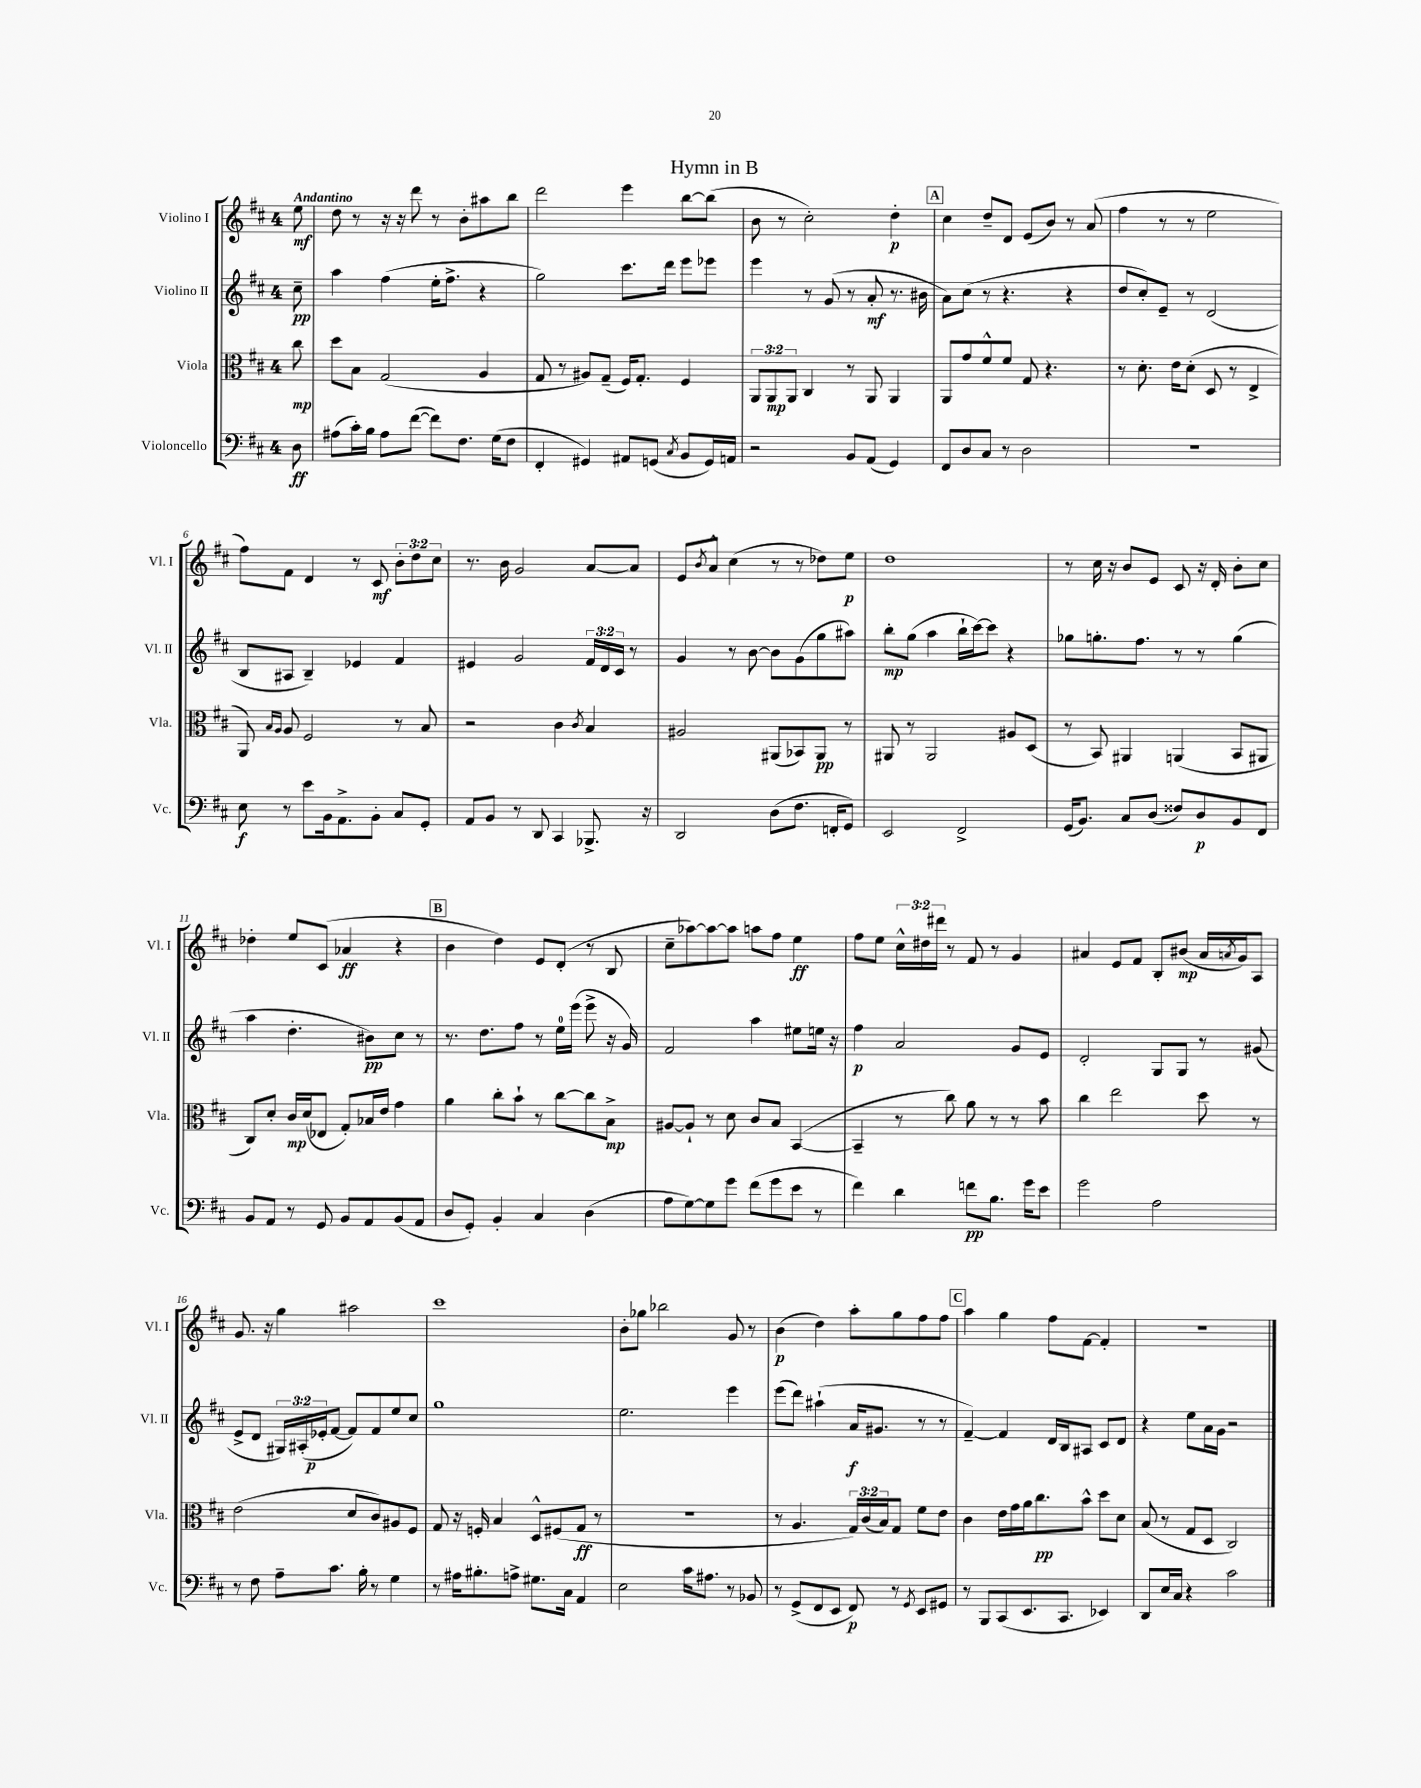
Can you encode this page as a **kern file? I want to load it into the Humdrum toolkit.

**kern	**dynam	**kern	**dynam	**kern	**dynam	**kern	**dynam
*part4	*part4	*part3	*part3	*part2	*part2	*part1	*part1
*staff4	*staff4	*staff3	*staff3	*staff2	*staff2	*staff1	*staff1
*I"Violoncello	*	*I"Viola	*	*I"Violino II	*	*I"Violino I	*
*I'Vc.	*	*I'Vla.	*	*I'Vl. II	*	*I'Vl. I	*
*clefF4	*	*clefC3	*	*clefG2	*	*clefG2	*
*k[f#c#]	*	*k[f#c#]	*	*k[f#c#]	*	*k[f#c#]	*
*M4/4	*	*M4/4	*	*M4/4	*	*M4/4	*
=	=	=	=	=	=	=	=
!	!	!	!	!	!	!LO:TX:a:B:t=Andantino	!
8D\	ff	8cc#\	mp	8cc#~\	pp	8ee\	mf
=1	=1	=1	=1	=1	=1	=1	=1
(8A#X\L	.	8dd\L	.	4aa\	.	8dd\	.
16c#'\L)	.	8B\J	.	.	.	8r	.
16B\JJ	.	.	.	.	.	.	.
8A#\L	.	(2G/	.	(4ff#\	.	16r	.
.	.	.	.	.	.	16r	.
([8f#\J	.	.	.	.	.	8ddd\	.
8f#\L])	.	.	.	16ee'\KL	.	8r	.
.	.	.	.	8.ff#^\J	.	.	.
8.F#\J	.	.	.	.	.	8b'\L	.
.	.	4A/	.	4r	.	8aa#X\	.
(16G\KL	.	.	.	.	.	.	.
8F#\J	.	.	.	.	.	8bb\J	.
=2	=2	=2	=2	=2	=2	=2	=2
4FF#'/	.	8G/	.	2gg\)	.	2ddd\	.
.	.	8r	.	.	.	.	.
4GG#X/)	.	8A#X/L)	.	.	.	.	.
.	.	(8G~/J	.	.	.	.	.
8AA#X/L	.	16F#/KL)	.	8.ccc#\L	.	4eee\	.
.	.	8.G'/J	.	.	.	.	.
(8GGn/J	.	.	.	.	.	.	.
.	.	.	.	16ddd\Jk	.	.	.
8qC#/	.	.	.	.	.	.	.
8BB/L	.	4F#/	.	8eee\L	.	[8bb\L	.
16GG/L)	.	.	.	8eee-X\J	.	(8bb\J]	.
16AAn/JJ	.	.	.	.	.	.	.
=3	=3	=3	=3	=3	=3	=3	=3
2r	.	12AA/L	.	4eee\	.	8b\	.
.	.	12AA/	mp	.	.	.	.
.	.	.	.	.	.	8r	.
.	.	12AA/J	.	.	.	.	.
.	.	4C#/	.	8r	.	2cc#'\)	.
.	.	.	.	(8g/	.	.	.
8BB/L	.	8r	.	8r	.	.	.
(8AA/J	.	8AA/	.	8a'/	mf	.	.
4GG/)	.	4AA/	.	8.r	.	4dd'\	p
.	.	.	.	16b#X\	.	.	.
!!LO:REH:place=s1:t=A
=4	=4	=4	=4	=4	=4	=4	=4
8FF#/L	.	8AA/L	.	8a\L)	.	4cc#\	.
8D/	.	8g/	.	(8cc#\J	.	.	.
8C#/J	.	8f#^^/	.	8r	.	8dd~/L	.
8r	.	8f#/J	.	4.r	.	8d/J	.
2D\	.	8G/	.	.	.	(8e/L	.
.	.	4.r	.	.	.	8b/J)	.
.	.	.	.	4r	.	8r	.
.	.	.	.	.	.	(8a/	.
=5	=5	=5	=5	=5	=5	=5	=5
1r	.	8r	.	8dd/L	.	4ff#\	.
.	.	8.d'\	.	8cc#'/)	.	.	.
.	.	.	.	8e~/J	.	8r	.
.	.	16e\KL	.	.	.	.	.
.	.	(8d'\J	.	8r	.	8r	.
.	.	8D/	.	(2d/	.	2ee\	.
.	.	8r	.	.	.	.	.
.	.	4E^/	.	.	.	.	.
!!LO:LB:g=z
=6	=6	=6	=6	=6	=6	=6	=6
8E\	f	8AA/)	.	8B/L	.	8ff#\L)	.
.	.	16qqB/LL	.	.	.	.	.
.	.	16qqA/JJ	.	.	.	.	.
8r	.	8A/	.	8A#X/J	.	8f#\J	.
8e\L	.	2F#/	.	4B~/)	.	4d/	.
16BB\k	.	.	.	.	.	.	.
8.AA^\	.	.	.	.	.	.	.
.	.	.	.	4e-X/	.	8r	.
8BB'\J	.	.	.	.	.	8c#/	mf
8C#/L	.	8r	.	4f#/	.	12b'\L	.
.	.	.	.	.	.	12dd\	.
8GG'/J	.	8B/	.	.	.	.	.
.	.	.	.	.	.	12cc#\J	.
=7	=7	=7	=7	=7	=7	=7	=7
8AA/L	.	2r	.	4e#X/	.	8.r	.
8BB/J	.	.	.	.	.	.	.
.	.	.	.	.	.	16b\	.
8r	.	.	.	2g/	.	2g/	.
8DD/	.	.	.	.	.	.	.
4CC#/	.	4c#\	.	.	.	.	.
.	.	8qc#/	.	.	.	.	.
8.BBB-X^/	.	4B/	.	24f#/LL	.	[8a/L	.
.	.	.	.	24d/	.	.	.
.	.	.	.	24c#/JJ	.	.	.
.	.	.	.	8r	.	8a/J]	.
16r	.	.	.	.	.	.	.
=8	=8	=8	=8	=8	=8	=8	=8
2DD/	.	2A#X/	.	4g/	.	8e/L	.
.	.	.	.	.	.	8qb/	.
.	.	.	.	.	.	8a^^/J	.
.	.	.	.	8r	.	(4cc#\	.
.	.	.	.	[8b\	.	.	.
(8D\L	.	(8AA#X/L	.	8b\L]	.	8r	.
8.F#\J	.	8BB-X/)	.	(8g\	.	8r	.
.	.	8AA#/J	pp	8gg\	.	8dd-X\L)	.
16FFn'/KL	.	.	.	.	.	.	.
8GG/J)	.	8r	.	8aa#X\J)	.	8ee\J	p
=9	=9	=9	=9	=9	=9	=9	=9
2EE/	.	8AA#X/	.	8bb'\L	mp	1dd	.
.	.	8r	.	(8gg\J	.	.	.
.	.	2AA#/	.	4aa\	.	.	.
2FF#^/	.	.	.	16bb`\LL	.	.	.
.	.	.	.	[16ccc#\J)	.	.	.
.	.	.	.	8ccc#\J]	.	.	.
.	.	8A#X/L	.	4r	.	.	.
.	.	(8D/J	.	.	.	.	.
=10	=10	=10	=10	=10	=10	=10	=10
(16GG/KL	.	8r	.	8gg-X\L	.	8r	.
8.BB/J)	.	.	.	.	.	.	.
.	.	8BB/)	.	8.ggn'\	.	16cc#\	.
.	.	.	.	.	.	16r	.
8C#/L	.	4AA#X/	.	.	.	8b/L	.
.	.	.	.	8.ff#\J	.	.	.
(8D/J	.	.	.	.	.	8e/J	.
8F##X/L)	.	(4AAn/	.	8r	.	8c#/	.
8D/	p	.	.	8r	.	16r	.
.	.	.	.	.	.	16d'/	.
8BB/	.	8BB/L	.	(4gg\	.	8b'\L	.
8FF#/J	.	8AA#X/J	.	.	.	8cc#\J	.
!!LO:LB:g=z
=11	=11	=11	=11	=11	=11	=11	=11
8BB/L	.	8C#/L)	.	4aa\	.	4dd-X'\	.
8AA/J	.	8d'/J	.	.	.	.	.
8r	.	16c#/LL	mp	4.dd'\	.	8ee/L	.
.	.	(16d/J	.	.	.	.	.
8GG/	.	8E-X/J	.	.	.	(8c#/J	.
8BB/L	.	8G'/L)	.	.	.	4a-X/	ff
8AA/	.	16B-X/L	.	8b#X\L)	pp	.	.
.	.	16e/JJ	.	.	.	.	.
(8BB/	.	4g\	.	8cc#\J	.	4r	.
8AA/J	.	.	.	8r	.	.	.
!!LO:REH:place=s1:t=B
=12	=12	=12	=12	=12	=12	=12	=12
8D/L	.	4a\	.	8.r	.	4b\	.
8GG'/J)	.	.	.	.	.	.	.
.	.	.	.	8.dd\L	.	.	.
4BB'/	.	8cc#'\L	.	.	.	4dd\)	.
.	.	8b`\J	.	8ff#\J	.	.	.
4C#/	.	8r	.	8r	.	8e/L	.
.	.	[8cc#\L	.	16ee\LL	.	(8d'/J	.
.	.	.	.	(16eee\JJ	.	.	.
(4D\	.	8cc#\]	.	8eee^\	.	8r	.
.	.	8B^\J	mp	16r	.	8B/	.
.	.	.	.	16g/)	.	.	.
=13	=13	=13	=13	=13	=13	=13	=13
8A\L	.	[8A#X/L	.	2f#/	.	8cc#~\L	.
[8G\)	.	8A#`/J]	.	.	.	[8aa-X\)	.
8G\]	.	8r	.	.	.	8aa-\_	.
8g\J	.	8d\	.	.	.	8aa-\J]	.
(8f#\L	.	8c#/L	.	4aa\	.	8aan\L	.
8g\	.	8B/J	.	.	.	8ff#\J	.
8e\J	.	([4BB/	.	8ee#X\L	.	4ee\	ff
8r	.	.	.	16een\Jk	.	.	.
.	.	.	.	16r	.	.	.
=14	=14	=14	=14	=14	=14	=14	=14
4f#\)	.	4BB~/]	.	4ff#\	p	8ff#\L	.
.	.	.	.	.	.	8ee\J	.
4d\	.	8r	.	2a/	.	24cc#^^\LL	.
.	.	.	.	.	.	24dd#X\	.
.	.	.	.	.	.	24ddd#X\JJ	.
.	.	8cc#\)	.	.	.	8r	.
8fn\L	pp	8a\	.	.	.	8f#/	.
8.B\J	.	8r	.	.	.	8r	.
.	.	8r	.	8g/L	.	4g/	.
16g\KL	.	.	.	.	.	.	.
8e\J	.	8b\	.	8e/J	.	.	.
=15	=15	=15	=15	=15	=15	=15	=15
2g\	.	4cc#\	.	2d'/	.	4a#X/	.
.	.	2ee\	.	.	.	8e/L	.
.	.	.	.	.	.	8f#/J	.
2A\	.	.	.	8G/L	.	8B'/L	.
.	.	.	.	8G/J	.	(8b#X/J	mp
.	.	8dd\	.	8r	.	16a#/LL	.
.	.	.	.	.	.	8qan/	.
.	.	.	.	.	.	16g/J)	.
.	.	8r	.	(8g#X/	.	8A/J	.
!!LO:LB:g=z
=16	=16	=16	=16	=16	=16	=16	=16
8r	.	(2e\	.	8e^/L	.	8.g/	.
8F#\	.	.	.	8d/J	.	.	.
.	.	.	.	.	.	16r	.
8A~\L	.	.	.	24G#X/LL)	.	4gg\	.
.	.	.	.	(24A#X'/	.	.	.
.	.	.	.	24e-X'/J	p	.	.
8.c#\J	.	.	.	[8f#/J	.	.	.
.	.	8d/L	.	8f#/L])	.	2aa#X\	.
16B'\	.	.	.	.	.	.	.
8r	.	8c#/)	.	8f#/	.	.	.
4G\	.	8A#X/	.	8ee/	.	.	.
.	.	8F#/J	.	8cc#/J	.	.	.
=17	=17	=17	=17	=17	=17	=17	=17
8r	.	8G/	.	1gg	.	1ccc#	.
16A#X\KL	.	16r	.	.	.	.	.
8.B#X'\	.	16Fn'/	.	.	.	.	.
.	.	4B/	.	.	.	.	.
8An^\J	.	.	.	.	.	.	.
8.G#X\L	.	8D^^/L	.	.	.	.	.
.	.	(8F#X/	.	.	.	.	.
16C#\Jk	.	.	.	.	.	.	.
4AA/	.	8G/J	ff	.	.	.	.
.	.	8r	.	.	.	.	.
=18	=18	=18	=18	=18	=18	=18	=18
2E\	.	1r	.	2.ee\	.	8b'\L	.
.	.	.	.	.	.	8gg-X\J	.
.	.	.	.	.	.	2bb-X\	.
16c#\KL	.	.	.	.	.	.	.
8.A#X\J	.	.	.	.	.	.	.
8r	.	.	.	4eee\	.	8g/	.
8BB-X/	.	.	.	.	.	8r	.
=19	=19	=19	=19	=19	=19	=19	=19
8r	.	8r	.	(8eee\L	.	(4b\	p
(8GG^/L	.	4.A/	.	8ddd\J)	.	.	.
8FF#/	.	.	.	(4aa#X`\	.	4dd\)	.
8EE/J	.	.	.	.	.	.	.
8FF#/)	p	24G/LL)	.	16a/KL	f	8aa'\L	.
.	.	(24c#/	.	.	.	.	.
.	.	.	.	8.g#X/J	.	.	.
.	.	24B/J)	.	.	.	.	.
8r	.	8G/J	.	.	.	8gg\	.
8qGG/	.	.	.	.	.	.	.
8EE/L	.	8f#\L	.	8r	.	8ff#\	.
8GG#X/J	.	8e\J	.	8r	.	8ff#\J	.
!!LO:REH:place=s1:t=C
=20	=20	=20	=20	=20	=20	=20	=20
8r	.	4c#\	.	[4f#~/)	.	4aa\	.
8BBB/L	.	.	.	.	.	.	.
(8CC#/	.	16e\LL	.	4f#/]	.	4gg\	.
.	.	16g\	.	.	.	.	.
8.EE/	.	16a\J	.	.	.	.	.
.	.	8.cc#\	pp	.	.	.	.
.	.	.	.	16d/LL	.	8ff#\L	.
8.CC#/J	.	.	.	16B/J	.	.	.
.	.	8b^^\J	.	8A#X/J	.	[8f#\J	.
4EE-X/)	.	8dd\L	.	8c#/L	.	4f#'/]	.
.	.	8d\J	.	8d/J	.	.	.
=21	=21	=21	=21	=21	=21	=21	=21
8DD/L	.	(8B/	.	4r	.	1r	.
16E/L	.	8r	.	.	.	.	.
16C#/JJ	.	.	.	.	.	.	.
4r	.	8G/L	.	8ee\L	.	.	.
.	.	8D/J	.	16a\L	.	.	.
.	.	.	.	16g\JJ	.	.	.
2c#\	.	2C#/)	.	2r	.	.	.
==	==	==	==	==	==	==	==
*-	*-	*-	*-	*-	*-	*-	*-
